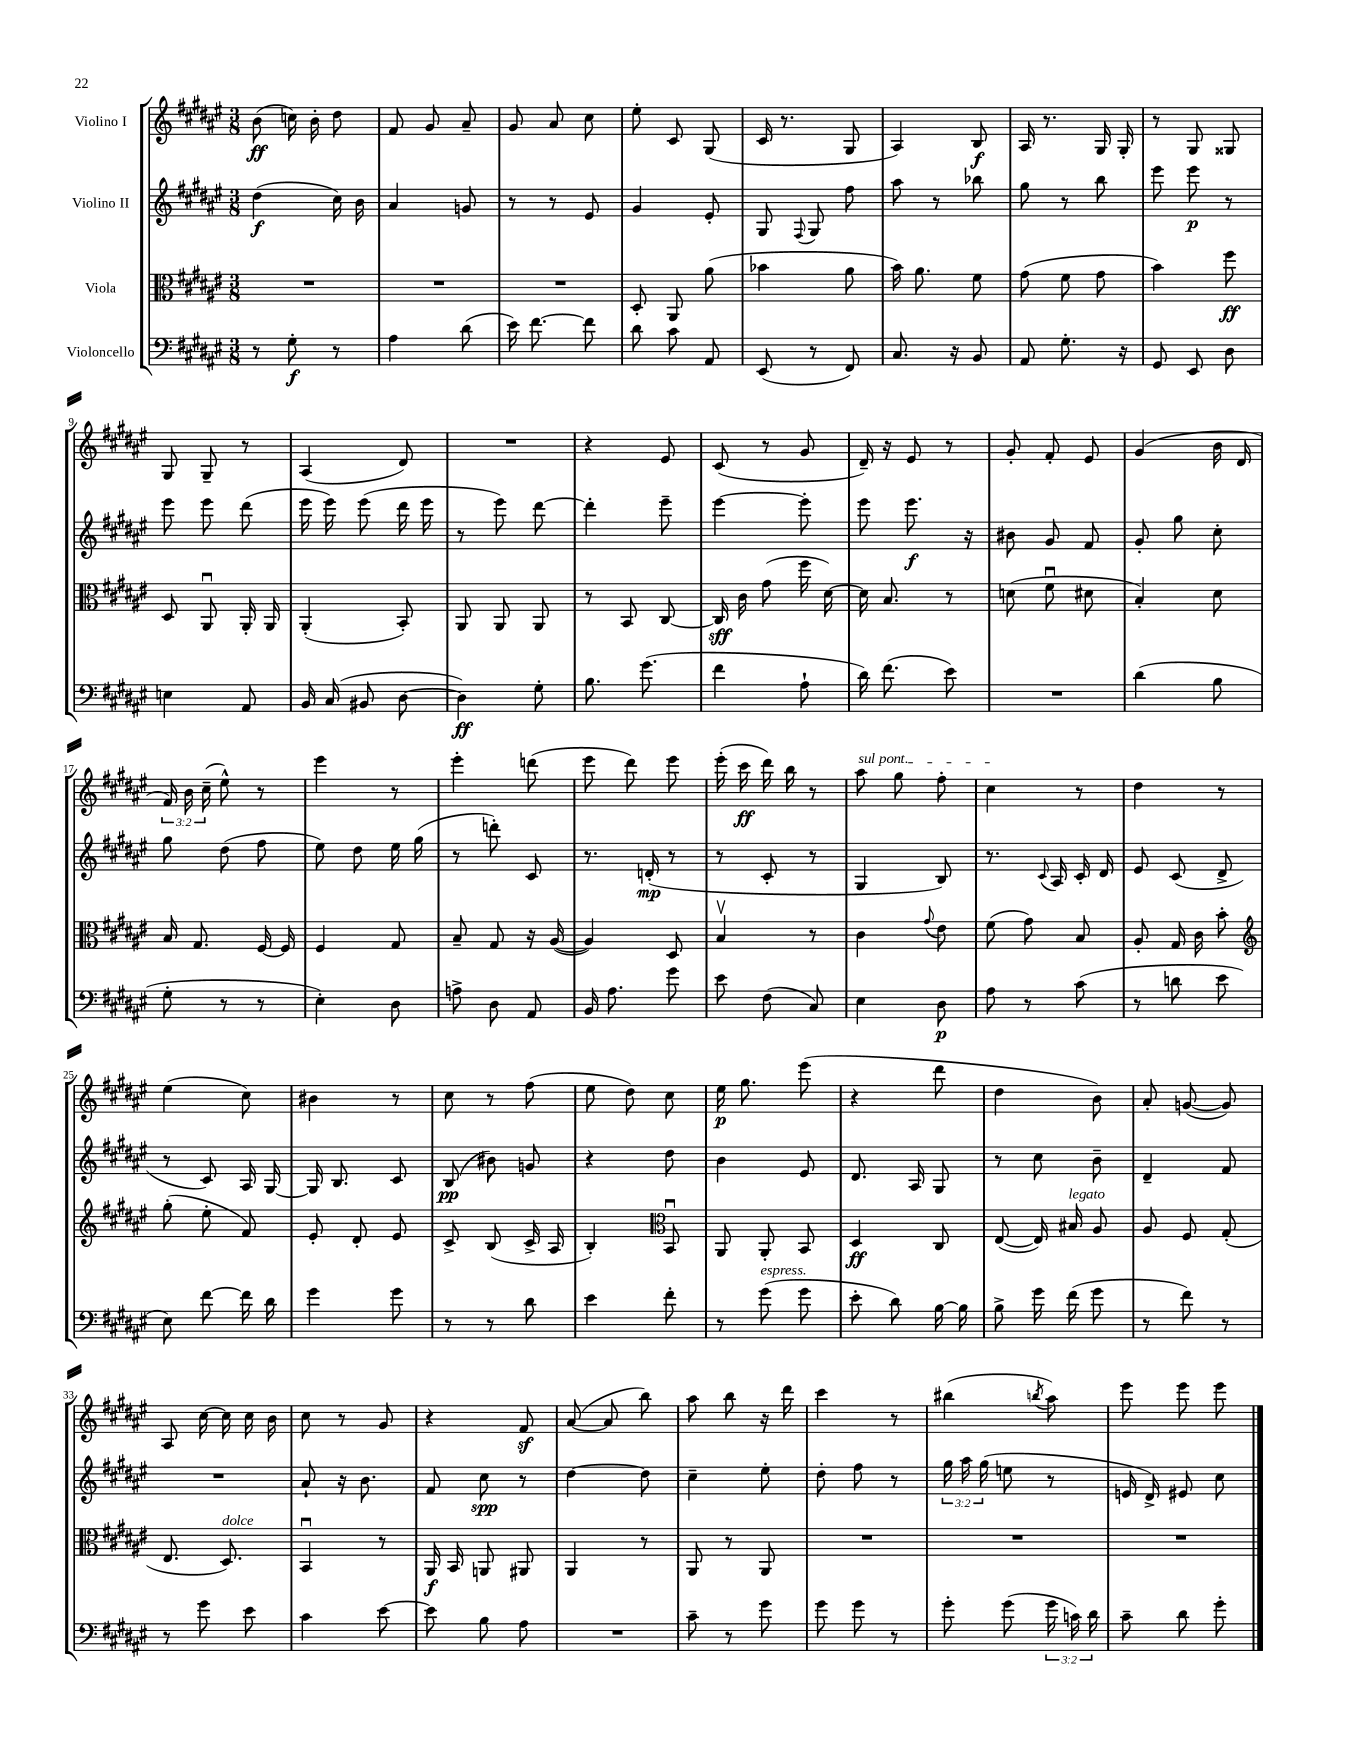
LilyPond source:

<<
\new StaffGroup <<
\new Staff = "s0" \with { instrumentName = "Violino I" } {
    \clef treble \key fis \major \numericTimeSignature \time 3/8 \override Staff.TupletNumber.text = #tuplet-number::calc-fraction-text
    \autoBeamOff b'8\ff( c''16) b'16-. dis''8 |
    fis'8 gis'8 ais'8-- |
    gis'8 ais'8 cis''8 |
    eis''8-. cis'8 gis8( |
    cis'16 r8. gis8 |
    ais4) b8\f |
    ais16 r8. gis16 gis16-. |
    r8 gis8 gisis8 |
    gis8 gis8-- r8 |
    ais4( dis'8) |
    R4. |
    r4 eis'8 |
    cis'8( r8 gis'8 |
    dis'16--) r16 eis'8 r8 |
    gis'8-. fis'8-. eis'8 |
    gis'4( b'16 dis'16 |
    \tuplet 3/2 { fis'16) b'16 cis''16--( } eis''8-^) r8 |
    eis'''4 r8 |
    eis'''4-. d'''8( |
    eis'''8 dis'''8) eis'''8 |
    eis'''16-.( cis'''16\ff dis'''16) b''16 r8 |
    \once \override TextSpanner.bound-details.left.text = \markup { \italic "sul pont." } ais''8\startTextSpan gis''8 fis''8-. |
    cis''4\stopTextSpan r8 |
    dis''4 r8 |
    eis''4( cis''8) |
    bis'4 r8 |
    cis''8 r8 fis''8( |
    eis''8 dis''8) cis''8 |
    eis''16\p gis''8. eis'''8( |
    r4 dis'''8 |
    dis''4 b'8) |
    ais'8-. g'8~( g'8) |
    ais8 cis''16~ cis''16 cis''16 b'16 |
    cis''8 r8 gis'8 |
    r4 fis'8\sf |
    ais'8~( ais'8 b''8) |
    ais''8 b''8 r16 dis'''16 |
    cis'''4 r8 |
    bis''4( \acciaccatura { b''8 } ais''8) |
    eis'''8 eis'''8 eis'''8 \bar "|." |
}
\new Staff = "s1" \with { instrumentName = "Violino II" } {
    \clef treble \key fis \major \numericTimeSignature \time 3/8 \override Staff.TupletNumber.text = #tuplet-number::calc-fraction-text
    \autoBeamOff dis''4\f( cis''16) b'16 |
    ais'4 g'8 |
    r8 r8 eis'8 |
    gis'4 eis'8-. |
    gis8 \appoggiatura { fis8 } gis8 fis''8 |
    ais''8 r8 bes''8 |
    gis''8 r8 b''8 |
    eis'''8 eis'''8\p r8 |
    eis'''8 eis'''8 dis'''8( |
    eis'''16 eis'''16) eis'''8( dis'''16 eis'''16 |
    r8 eis'''8) dis'''8~ |
    dis'''4-. eis'''8-- |
    eis'''4~ eis'''8-. |
    eis'''8 eis'''8.\f r16 |
    bis'8 gis'8 fis'8 |
    gis'8-. gis''8 cis''8-. |
    gis''8 dis''8( fis''8 |
    eis''8) dis''8 eis''16 gis''16( |
    r8 d'''8-.) cis'8 |
    r8. d'16-.\mp( r8 |
    r8 cis'8-. r8 |
    gis4 b8) |
    r8. \appoggiatura { cis'8 } ais16 cis'16-. dis'16 |
    eis'8 cis'8( dis'8-> |
    r8 cis'8) ais16 gis16~ |
    gis16 b8. cis'8 |
    b8\pp( bis'8) g'8 |
    r4 dis''8 |
    b'4 eis'8 |
    dis'8. ais16 gis8 |
    r8 cis''8 b'8-- |
    dis'4-- fis'8 |
    R4. |
    ais'8-! r16 b'8. |
    fis'8 cis''8\spp r8 |
    dis''4~ dis''8 |
    cis''4-- eis''8-. |
    dis''8-. fis''8 r8 |
    \tuplet 3/2 { gis''16 ais''16 gis''16( } e''8 r8 |
    e'16 dis'16->) eis'8 cis''8 \bar "|." |
}
\new Staff = "s2" \with { instrumentName = "Viola" } {
    \clef alto \key fis \major \numericTimeSignature \time 3/8
    \autoBeamOff R4. |
    R4. |
    R4. |
    dis8-. ais,8 ais'8( |
    bes'4 ais'8 |
    b'16) ais'8. fis'8 |
    gis'8( fis'8 gis'8 |
    b'4) fis''8\ff |
    dis8 ais,8\downbow ais,16-. ais,16 |
    ais,4-.( b,8-.) |
    ais,8 ais,8 ais,8 |
    r8 b,8 cis8~ |
    cis16\sff cis'16 gis'8( fis''16 dis'16~) |
    dis'16 b8. r8 |
    d'8( fis'8\downbow dis'8 |
    b4-.) dis'8 |
    b16 gis8. fis16~ fis16 |
    fis4 gis8 |
    b8-- gis8 r16 ais16~( |
    ais4) dis8 |
    b4\upbow r8 |
    cis'4 \appoggiatura { gis'8 } eis'8 |
    fis'8( gis'8) b8 |
    ais8-. gis16 cis'16 b'8-. |
    \clef treble gis''8-.( eis''8-. fis'8) |
    eis'8-. dis'8-. eis'8 |
    cis'8-> b8( cis'16-> ais16 |
    b4-.) \clef alto b,8\downbow |
    ais,8 ais,8-. b,8 |
    dis4\ff cis8 |
    eis8~( eis16) bis16^\markup { \italic "legato" } ais8 |
    ais8 fis8 gis8-.( |
    eis8. dis8.^\markup { \italic "dolce" }) |
    b,4\downbow r8 |
    ais,16\f b,16 a,8 ais,8 |
    ais,4 r8 |
    ais,8 r8 ais,8 |
    R4. |
    R4. |
    R4. \bar "|." |
}
\new Staff = "s3" \with { instrumentName = "Violoncello" } {
    \clef bass \key fis \major \numericTimeSignature \time 3/8 \override Staff.TupletNumber.text = #tuplet-number::calc-fraction-text
    \autoBeamOff r8 gis8-.\f r8 |
    ais4 dis'8( |
    eis'16) fis'8.~ fis'8 |
    dis'8 cis'8 ais,8 |
    eis,8( r8 fis,8) |
    cis8. r16 b,8 |
    ais,8 gis8.-. r16 |
    gis,8 eis,8 dis8 |
    e4 ais,8 |
    b,16 cis16( bis,8 dis8~ |
    dis4\ff) gis8-. |
    b8. gis'8.( |
    fis'4 ais8-! |
    dis'16) fis'8.( eis'8) |
    R4. |
    dis'4( b8 |
    gis8-. r8 r8 |
    eis4-.) dis8 |
    a8-> dis8 ais,8 |
    b,16 ais8. gis'8 |
    eis'8 fis8( cis8) |
    eis4 dis8\p |
    ais8 r8 cis'8( |
    r8 d'8 eis'8 |
    eis8) fis'8~ fis'16 dis'16 |
    gis'4 gis'8 |
    r8 r8 dis'8 |
    eis'4 fis'8-. |
    r8 gis'8^\markup { \italic "espress." }( gis'8 |
    eis'8-. dis'8) b16~ b16 |
    b8-> gis'16 fis'16( gis'8 |
    r8 fis'8) r8 |
    r8 gis'8 eis'8 |
    cis'4 eis'8~ |
    eis'8 b8 ais8 |
    R4. |
    cis'8-- r8 gis'8 |
    gis'8 gis'8 r8 |
    gis'8-. gis'8( \tuplet 3/2 { gis'16 c'16) dis'16 } |
    cis'8-- dis'8 gis'8-. \bar "|." |
}
>>
>>
